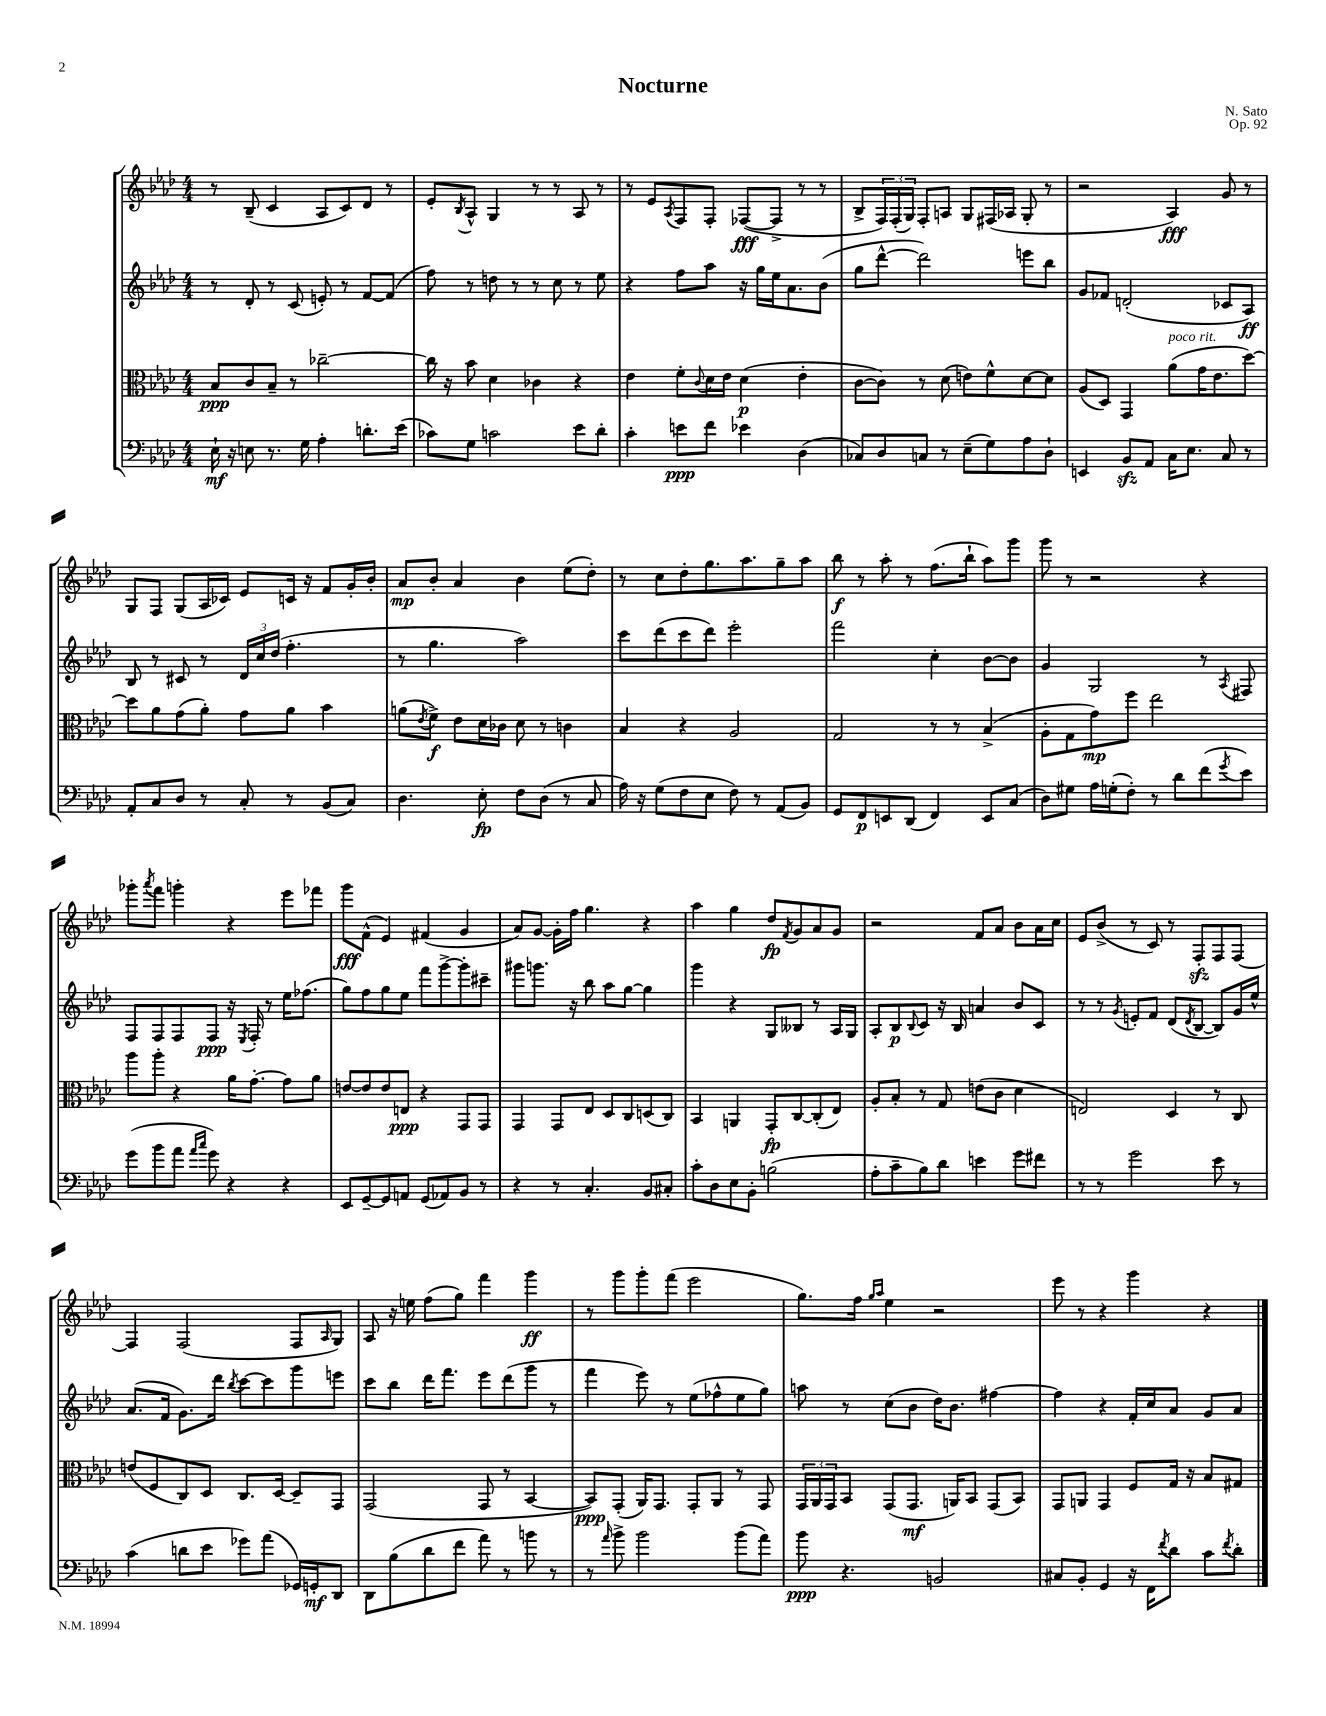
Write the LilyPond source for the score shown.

\header { title = "Nocturne" composer = "N. Sato" opus = "Op. 92" }
<<
\new StaffGroup <<
\new Staff = "s0" {
    \clef treble \key aes \major \numericTimeSignature \time 4/4
    r8 bes8--( c'4 aes8 c'8) des'8 r8 |
    ees'8-. \acciaccatura { bes8 } aes8-^ g4 r8 r8 aes8 r8 |
    r8 ees'8 \acciaccatura { aes8 } f8 f8-. fes8~\fff( fes8-> r8 r8 |
    bes8-> \tuplet 3/2 { f16) f16-.( g16) } f8-. a8 g8 fis16( aes16 g8-. r8 |
    r2 aes4\fff) g'8 r8 |
    g8 f8 g8( aes16 ces'16) ees'8 c'16 r16 f'8 g'16-. bes'16-. |
    aes'8\mp bes'8-. aes'4 bes'4 ees''8( des''8-.) |
    r8 c''8 des''8-. g''8. aes''8. g''8-- aes''8 |
    bes''8\f r8 aes''8-. r8 f''8.( bes''16-! aes''8) g'''8 |
    g'''8 r8 r2 r4 |
    ges'''8-. \acciaccatura { aes'''8 } f'''8 g'''4-. r4 ees'''8 fes'''8 |
    g'''8\fff f'8-^( ees'4) fis'4( g'4 |
    aes'8) g'8~ g'16-. f''16 g''4. r4 |
    aes''4 g''4 des''8\fp \acciaccatura { f'8 } g'8 aes'8 g'8 |
    r2 f'8 aes'8 bes'8 aes'16 c''16 |
    ees'8 bes'8->( r8 c'8) r8 f8-.\sfz f8 f8~ |
    f4 f2( f8 \grace { aes16 } g8) |
    aes8 r16 e''16 f''8( g''8) f'''4 g'''4\ff |
    r8 g'''8 g'''8-. f'''8( ees'''2 |
    g''8.) f''16 \grace { g''16 aes''16 } ees''4 r2 |
    ees'''8 r8 r4 g'''4 r4 \bar "|." |
}
\new Staff = "s1" {
    \clef treble \key aes \major \numericTimeSignature \time 4/4
    r8 des'8-. r8 c'8( e'8-.) r8 f'8~ f'8( |
    f''8) r8 d''8 r8 r8 c''8 r8 ees''8 |
    r4 f''8 aes''8 r16 g''16 ees''16 aes'8. bes'8( |
    g''8 des'''8~-^ des'''2) e'''8 bes''8 |
    g'8 fes'8 d'2-.( ces'8 aes8\ff) |
    bes8 r8 cis'8 r8 \tuplet 3/2 { des'16 c''16 des''16( } f''4.-. |
    r8 g''4. aes''2) |
    c'''8 des'''8( c'''8 des'''8) ees'''2-. |
    f'''2 c''4-. bes'8~ bes'8 |
    g'4 g2 r8 \acciaccatura { aes8 } fis8 |
    f8 f8 f8 f8\ppp r16 \acciaccatura { ees8 } f16-. r8 ees''16 fes''8.( |
    g''8) f''8 g''8 ees''8 f'''8 g'''8~-> g'''8-. cis'''8-- |
    gis'''8 g'''8. r16 bes''8 aes''8 g''8~ g''4 |
    g'''4 r4 g8 beses8 r8 aes16 g16 |
    aes8-. bes8\p \appoggiatura { bes8 } c'8 r16 bes16 a'4 bes'8 c'8 |
    r8 r8 \acciaccatura { g'8 } e'8-. f'8 des'8( \acciaccatura { des'8 } bes8~ bes8) g'16 ees''16-^ |
    aes'8.( f'16 g'8.) des'''16 \acciaccatura { bes''8 } c'''8~ c'''8 g'''8 e'''8 |
    c'''8 bes''8 des'''16 f'''8. ees'''8 des'''8( g'''8 r8 |
    f'''4 ees'''8) r8 ees''8( fes''8-^ ees''8 g''8) |
    a''8 r8 c''8( bes'8 des''16) bes'8. fis''4~ |
    fis''4 r4 f'16-. c''16 aes'8 g'8 aes'8 \bar "|." |
}
\new Staff = "s2" {
    \clef alto \key aes \major \numericTimeSignature \time 4/4
    bes8\ppp c'8 bes8-- r8 ces''2~-- |
    ces''16 r16 bes'8 des'4 ces'4 r4 |
    ees'4 f'8-. \appoggiatura { c'8 } des'16 ees'16 des'4\p( ees'4-. |
    c'8~ c'8) r8 des'8( e'8) f'8-^ des'8~ des'8 |
    aes8( des8) g,4 aes'8^\markup { \italic "poco rit." }( g'16 ees'8. des''8~) |
    des''8 aes'8 g'8( aes'8-.) g'8 aes'8 bes'4 |
    a'8( \acciaccatura { ees'8 } f'8->\f) ees'8 des'16 ces'16 des'8 r8 c'4 |
    bes4 r4 aes2 |
    g2 r8 r8 bes4->( |
    aes8-. g8 g'8\mp) f''8 ees''2 |
    aes''8 aes''8-. r4 aes'16 g'8.~-. g'8 aes'8 |
    e'8~ e'8 e'8 e8\ppp r4 g,8 g,8 |
    g,4 g,8 ees8 des8 c8 d8( c8) |
    bes,4 a,4 g,8-.\fp c8~ c8-.( ees8) |
    aes8-. bes8-. r8 g8 e'8( c'8 des'4 |
    e2) des4 r8 c8 |
    e'8( f8 c8) des8 c8. des16~ des8-- g,8 |
    g,2( g,8 r8 bes,4~ |
    bes,8\ppp) g,8-.( aes,16) g,8. g,8-. aes,8 r8 g,8 |
    \tuplet 3/2 { g,16 aes,16 g,16 } bes,8 g,8( g,8.\mf a,16) bes,8 g,8( bes,8) |
    g,8 a,8 g,4 f8 g16 r16 bes8 gis8 \bar "|." |
}
\new Staff = "s3" {
    \clef bass \key aes \major \numericTimeSignature \time 4/4
    ees16-!\mf r16 e8 r8. g16 aes4-. d'8.-. ees'16( |
    ces'8) g8 c'2 ees'8 des'8-. |
    c'4-. e'8\ppp f'8 ees'4 des4( |
    ces8) des8 c8 r8 ees8--( g8) aes8 des8-! |
    e,4 bes,8\sfz aes,8 c16 ees8. c8 r8 |
    aes,8-. c8 des8 r8 c8-. r8 bes,8( c8) |
    des4. ees8-.\fp f8 des8( r8 c8 |
    aes16) r16 g8( f8 ees8 f8) r8 aes,8( bes,8) |
    g,8 f,8\p e,8 des,8( f,4) e,8 c8( |
    des8) gis8 aes16 g16-.( f8-.) r8 des'8 f'8( \acciaccatura { g'8 } ees'8) |
    g'8( bes'8 aes'8 \grace { aes'16 c''16 } g'8) r4 r4 |
    ees,8 g,8~-- g,8 a,8 g,8( aes,8) bes,8 r8 |
    r4 r8 c4.-. bes,8 cis8-. |
    c'8-. des8 ees8 bes,8-. b2( |
    aes8-. c'8-- bes8) des'8 e'4 g'8 fis'8 |
    r8 r8 g'2 ees'8 r8 |
    c'4( d'8 ees'8 ges'8) aes'8( ges,16) g,16-.\mf des,8 |
    des,8 bes8( des'8 f'8 aes'8) r8 b'8 r8 |
    r8 \grace { aes'16 } bes'8-> bes'2 bes'8( aes'8) |
    bes'8\ppp r4. b,2 |
    cis8 bes,8-. g,4 r16 f,16 \acciaccatura { f'8 } des'8 c'8 \acciaccatura { f'8 } des'8-. \bar "|." |
}
>>
>>
\layout { \context { \Score \remove "Bar_number_engraver" } }
